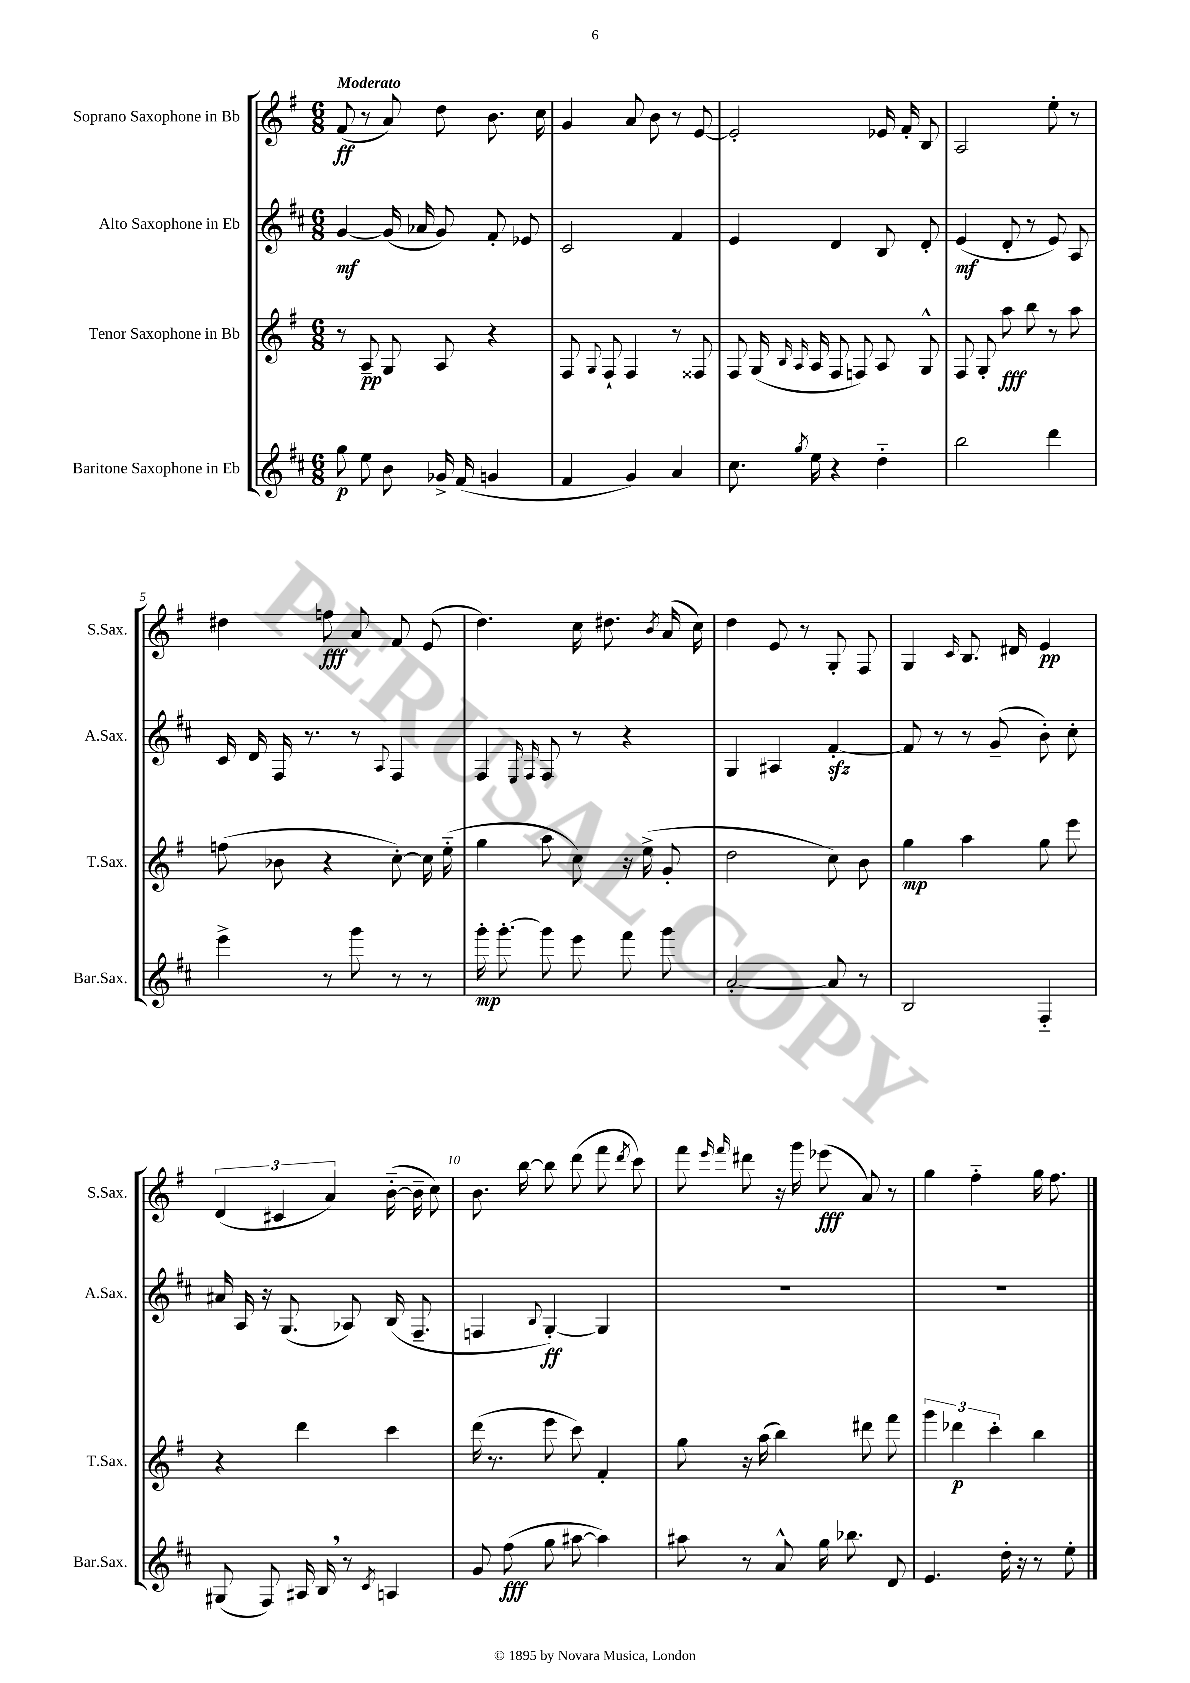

**kern	**kern	**kern	**kern
*staff4	*staff3	*staff2	*staff1
*clefG2	*clefG2	*clefG2	*clefG2
*k[f#c#]	*k[f#]	*k[f#c#]	*k[f#]
*M6/8	*M6/8	*M6/8	*M6/8
8gg	8r	[4g	(8f#
8ee	8A~	.	8r
8b	8G	(16g]	8a)
.	.	16a-	.
16g-^	8A	8g)	8dd
(16f#	.	.	.
4g	4r	8f#'	8.b
.	.	8e-	.
.	.	.	16cc
=	=	=	=
4f#	8F#	2c#	4g
.	8qqG	.	.
.	8F#`	.	.
4g)	4F#	.	8a
.	.	.	8b
4a	8r	4f#	8r
.	8F##	.	[8e
=	=	=	=
8.cc#	8F#	4e	2e']
.	(16G	.	.
.	16qqB	.	.
8qgg	16qqA	.	.
16ee	16A	.	.
4r	8F#	4d	.
.	8F)	.	.
4dd'~	8A	8B	16e-
.	.	.	16f#'
.	8G^^	8d'	8B
=	=	=	=
2bb	8F#	(4e	2A
.	8G'	.	.
.	8aa	8d'	.
.	8bb	8r	.
4ddd	8r	8e)	8ee'
.	8aa	8A	8r
=	=	=	=
4eee^	(8ff	16c#	4dd#
.	.	16d	.
.	8b-	16F#	.
.	.	8.r	.
8r	4r	.	8ff
8ggg	.	8r	8a
.	.	8qqA	.
8r	[8cc')	4F#	8f#
8r	16cc]	.	(8e
.	(16ee'~	.	.
=	=	=	=
16ggg'	4gg	4F#	4.dd)
[8.ggg'	.	.	.
.	.	16qqE	.
.	.	16qqF#	.
8ggg]	8aa	8F#	.
8eee	8cc)	8r	16cc
.	.	.	8.dd#
8fff#	16r	4r	.
.	(16ee^	.	.
.	.	.	8qb
8ggg	8g'	.	(16a
.	.	.	16cc)
=	=	=	=
[2a'	2dd	4G	4dd
.	.	4A#	8e
.	.	.	8r
8a]	8cc)	[4f#'	8G'
8r	8b	.	8F#
=	=	=	=
2B	4gg	8f#]	4G
.	.	8r	.
.	.	.	16qqc
.	4aa	8r	8.B
.	.	(8g~	.
.	.	.	16d#
4F#'~	8gg	8b')	4e
.	8eee	8cc#'	.
=	=	=	=
(8G#	4r	16a#	(6d
.	.	16A	.
8F#)	.	16r	.
.	.	.	6c#
.	.	(8.G	.
16A#	4ddd	.	.
16B	.	.	.
.	.	.	6a)
8r	.	8A-)	.
8qc#	.	.	.
4A	4ccc	(16B	([16b'~
.	.	8.F#~	16b~]
.	.	.	8cc)
=	=	=	=
8g	(16ddd	4F	8.b
.	8.r	.	.
(8ff#	.	.	.
.	.	.	[16bb
.	.	8qqB	.
8gg	8eee	[4G')	8bb]
[8aa#	8ccc)	.	(8ddd
4aa#])	4f#'	4G]	8fff#
.	.	.	8qddd
.	.	.	8ccc)
=	=	=	=
8aa#	8gg	2.r	8fff#
.	.	.	16qqeee
.	.	.	16qqfff#
8r	16r	.	8ddd#
.	(16aa	.	.
8a^^	4bb)	.	16r
.	.	.	16ggg
16gg	.	.	(8eee-
8.bb-	.	.	.
.	8ddd#	.	8a)
8d	8fff#	.	8r
=	=	=	=
4.e	6ggg	2.r	4gg
.	6ddd-	.	.
.	.	.	4ff#'~
.	6ccc'	.	.
16dd'	.	.	.
16r	.	.	.
8r	4bb	.	16gg
.	.	.	8.ff#
8ee'	.	.	.
==	==	==	==
*-	*-	*-	*-
